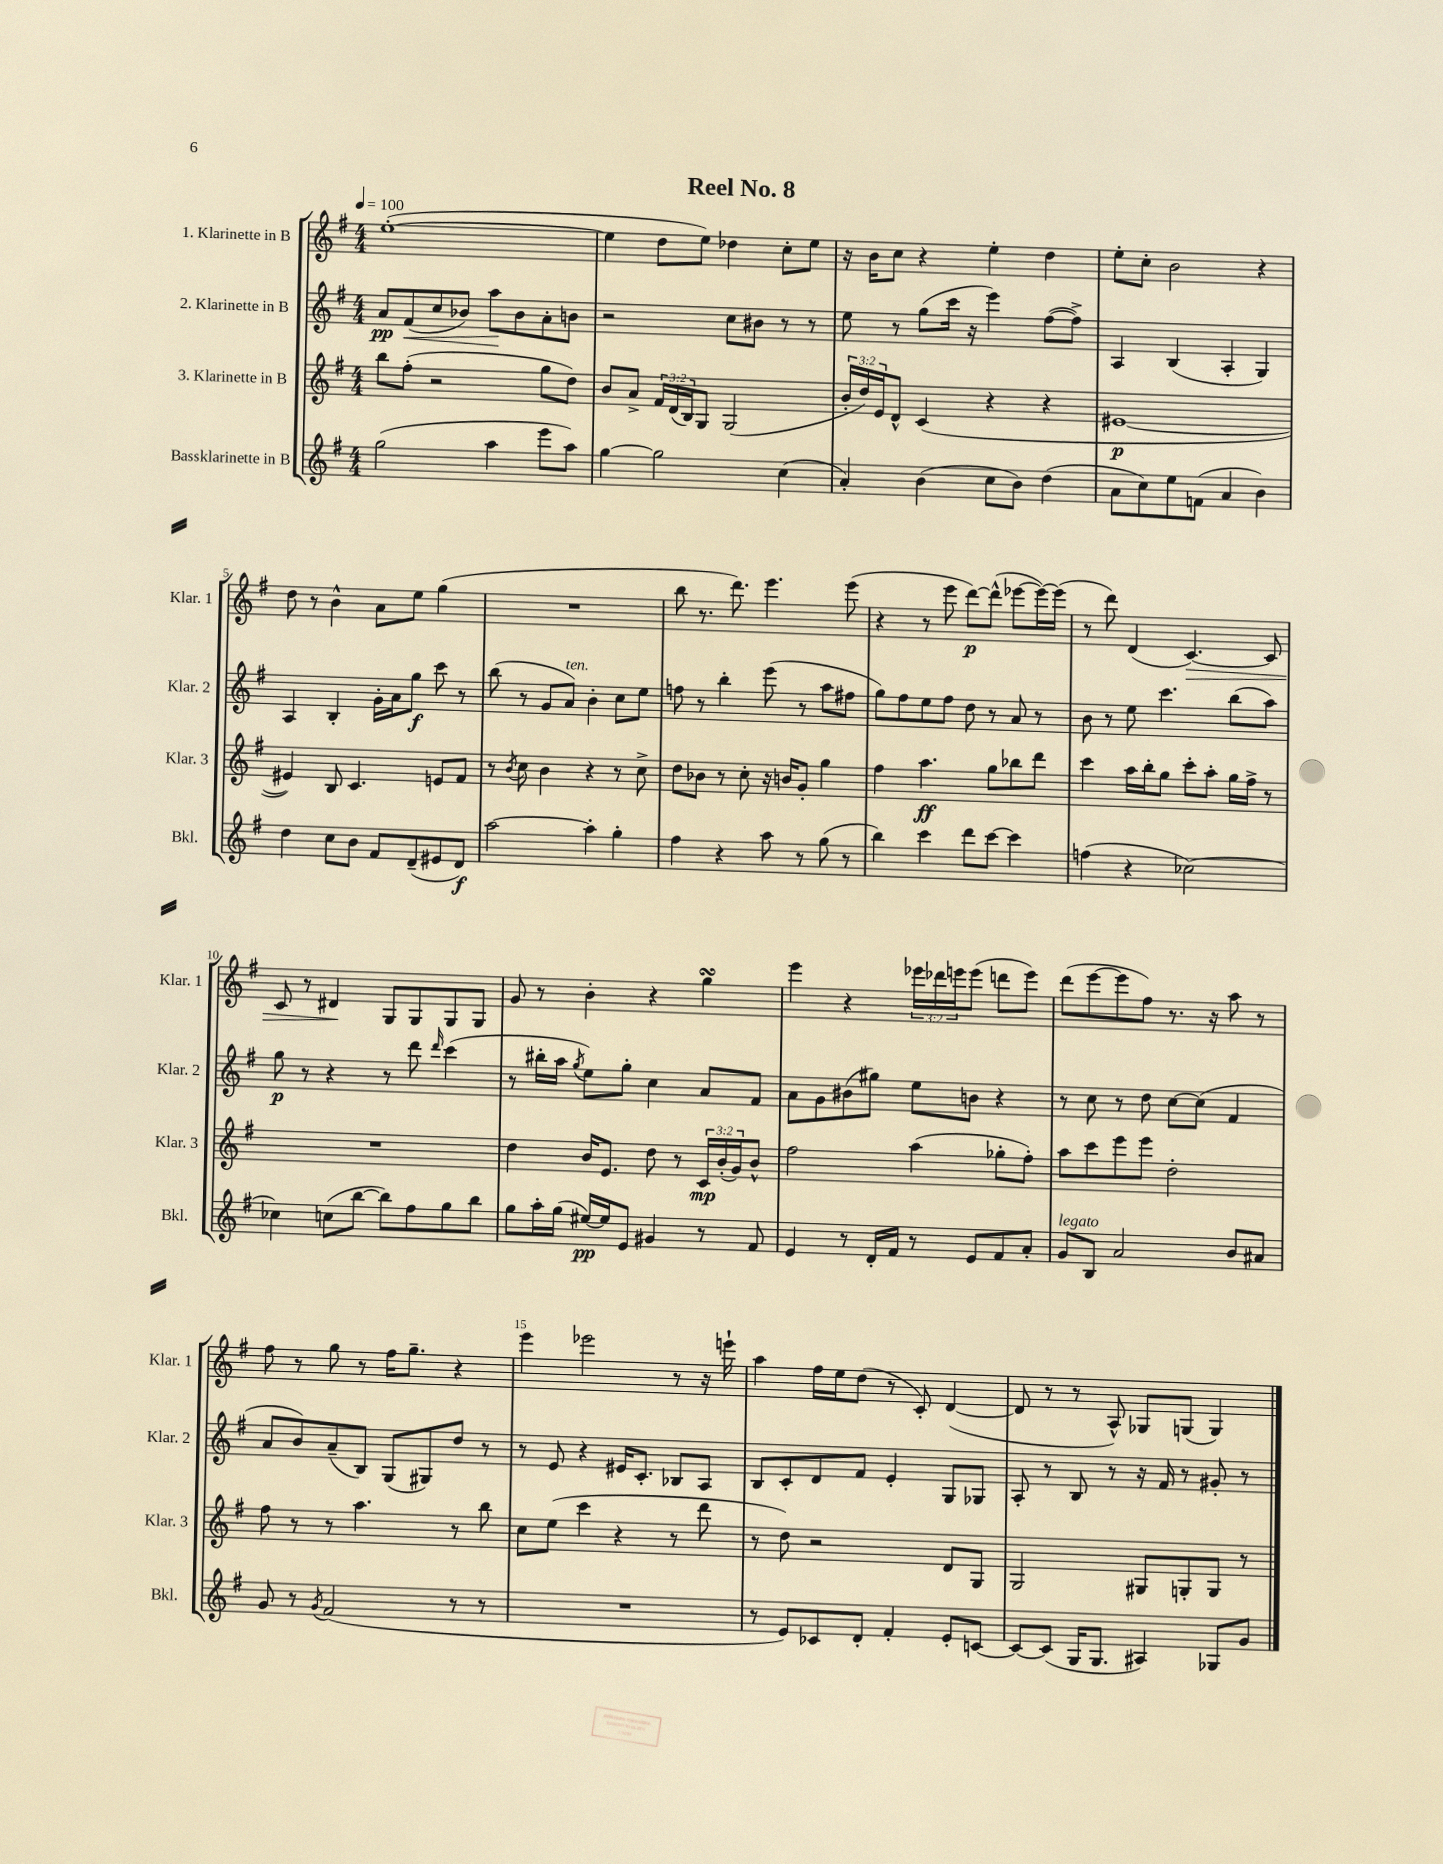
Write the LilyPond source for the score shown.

\header { title = "Reel No. 8" }
<<
\new StaffGroup <<
\new Staff = "s0" \with { instrumentName = "1. Klarinette in B" shortInstrumentName = "Klar. 1" } {
    \clef treble \key g \major \numericTimeSignature \time 4/4 \override Staff.TupletNumber.text = #tuplet-number::calc-fraction-text \tempo 4 = 100
    e''1~-.( |
    e''4 d''8 e''8) des''4 c''8-. e''8 |
    r16 b'16 c''8 r4 e''4-. d''4 |
    e''8-. c''8-. b'2 r4 |
    d''8 r8 b'4-^ a'8 e''8 g''4( |
    R1 |
    b''8 r8. d'''8.) e'''4. e'''8( |
    r4 r8 e'''8 d'''8~\p) d'''8-^( ees'''8~ ees'''16~) ees'''16( |
    r8 d'''8) d'4( c'4.~\>) c'8 |
    c'8 r8 dis'4\! g8 g8 g8 g8 |
    g'8 r8 b'4-. r4 g''4\turn |
    e'''4 r4 \tuplet 3/2 { ees'''16 des'''16 e'''16 } e'''8( d'''8 e'''8) |
    d'''8( e'''8~ e'''8 fis''8) r8. r16 a''8 r8 |
    fis''8 r8 g''8 r8 fis''16 g''8.-- r4 |
    e'''4 ees'''2 r8 r16 e'''16-! |
    a''4 fis''16 e''16 d''8( r8 c'8-.) d'4~( |
    d'8 r8 r8 a8-^) ges8 g8( g4) \bar "|." |
}
\new Staff = "s1" \with { instrumentName = "2. Klarinette in B" shortInstrumentName = "Klar. 2" } {
    \clef treble \key g \major \numericTimeSignature \time 4/4
    a'8\pp fis'8\<( c''8 bes'8) a''8\! bes'8 a'8-. b'8 |
    r2 c''8 bis'8 r8 r8 |
    e''8 r8 g''8( c'''16 r16 e'''4) fis''8~( fis''8->) |
    a4 b4( a4-. g4) |
    a4 b4-. g'16-. a'16 g''8\f c'''8 r8 |
    b''8( r8 g'8 a'8^\markup { \italic "ten." }) b'4-. c''8 e''8 |
    f''8 r8 b''4-. e'''8( r8 a''8 fis''8 |
    g''8) fis''8 e''8 fis''8 d''8 r8 a'8 r8 |
    b'8 r8 e''8 c'''4. b''8( a''8) |
    g''8\p r8 r4 r8 d'''8 \grace { d'''16 } c'''4( |
    r8 bis''16-. a''16 \acciaccatura { g''8 } e''8) g''8-. c''4 a'8 fis'8 |
    a'8 g'8 bis'8( gis''8) e''8 b'8 r4 |
    r8 c''8 r8 d''8 c''8~ c''8( fis'4 |
    a'8 b'8) a'8--( b8) g8( gis8) d''8 r8 |
    r8 e'8 r4 eis'16 c'8.-. bes8 a8 |
    b8 c'8-. d'8 fis'8 e'4-. g8 ges8 |
    a8-. r8 b8 r8 r16 fis'16 r8 gis'8-. r8 \bar "|." |
}
\new Staff = "s2" \with { instrumentName = "3. Klarinette in B" shortInstrumentName = "Klar. 3" } {
    \clef treble \key g \major \numericTimeSignature \time 4/4 \override Staff.TupletNumber.text = #tuplet-number::calc-fraction-text
    b''8 fis''8-.( r2 g''8 d''8) |
    b'8 a'8-> \tuplet 3/2 { fis'16 d'16( b16) } g8 g2( |
    \tuplet 3/2 { b'16-. d''16) e'16 } d'8-^ c'4( r4 r4 |
    eis'1~\p |
    eis'4) b8 c'4. e'8 fis'8 |
    r8 \acciaccatura { b'8 } c''8 b'4 r4 r8 c''8-> |
    d''8 bes'8 r8 c''8-. r16 b'16 g'8-. g''4 |
    fis''4 a''4.\ff g''8 bes''8 d'''8 |
    c'''4 a''16 b''16-. g''8 c'''8-. a''8-. g''16 fis''16-> r8 |
    R1 |
    d''4 b'16 e'8. d''8 r8 \tuplet 3/2 { c'16\mp b'16-.( g'16) } b'8-^ |
    fis''2 a''4( ges''8-. fis''8-.) |
    a''8 c'''8 e'''8 e'''8 d''2-. |
    fis''8 r8 r8 a''4. r8 b''8 |
    c''8 e''8( c'''4 r4 r8 d'''8 |
    r8 d''8) r2 d'8 g8 |
    g2 gis8 g8-. g8 r8 \bar "|." |
}
\new Staff = "s3" \with { instrumentName = "Bassklarinette in B" shortInstrumentName = "Bkl." } {
    \clef treble \key g \major \numericTimeSignature \time 4/4
    g''2( a''4 e'''8 a''8) |
    g''4~ g''2 c''4( |
    a'4-.) b'4( c''8 b'8) d''4( |
    a'8 c''8) e''8 f'8( a'4 b'4) |
    d''4 c''8 b'8 fis'8 d'8--( eis'8 d'8\f) |
    a''2~ a''4-. g''4-. |
    fis''4 r4 a''8 r8 g''8( r8 |
    b''4) c'''4 d'''8 c'''8~ c'''4 |
    f''4( r4 ces''2~) |
    ces''4 c''8( b''8~ b''8) fis''8 g''8 b''8 |
    g''8 a''16-. g''16( eis''16~\pp) eis''16 e'8 gis'4 r8 fis'8 |
    e'4 r8 d'16-. fis'16 r8 e'8 fis'8 a'8-. |
    g'8^\markup { \italic "legato" } b8 a'2 b'8 ais'8 |
    g'8 r8 \acciaccatura { g'8 } fis'2( r8 r8 |
    R1 |
    r8 e'8) ces'8 d'8-. fis'4-. e'8-. c'8~ |
    c'8~ c'8( g16 g8. ais4) ges8 g'8 \bar "|." |
}
>>
>>
\layout { \context { \Score \override BarNumber.break-visibility = ##(#f #t #t) barNumberVisibility = #(every-nth-bar-number-visible 5) } }
